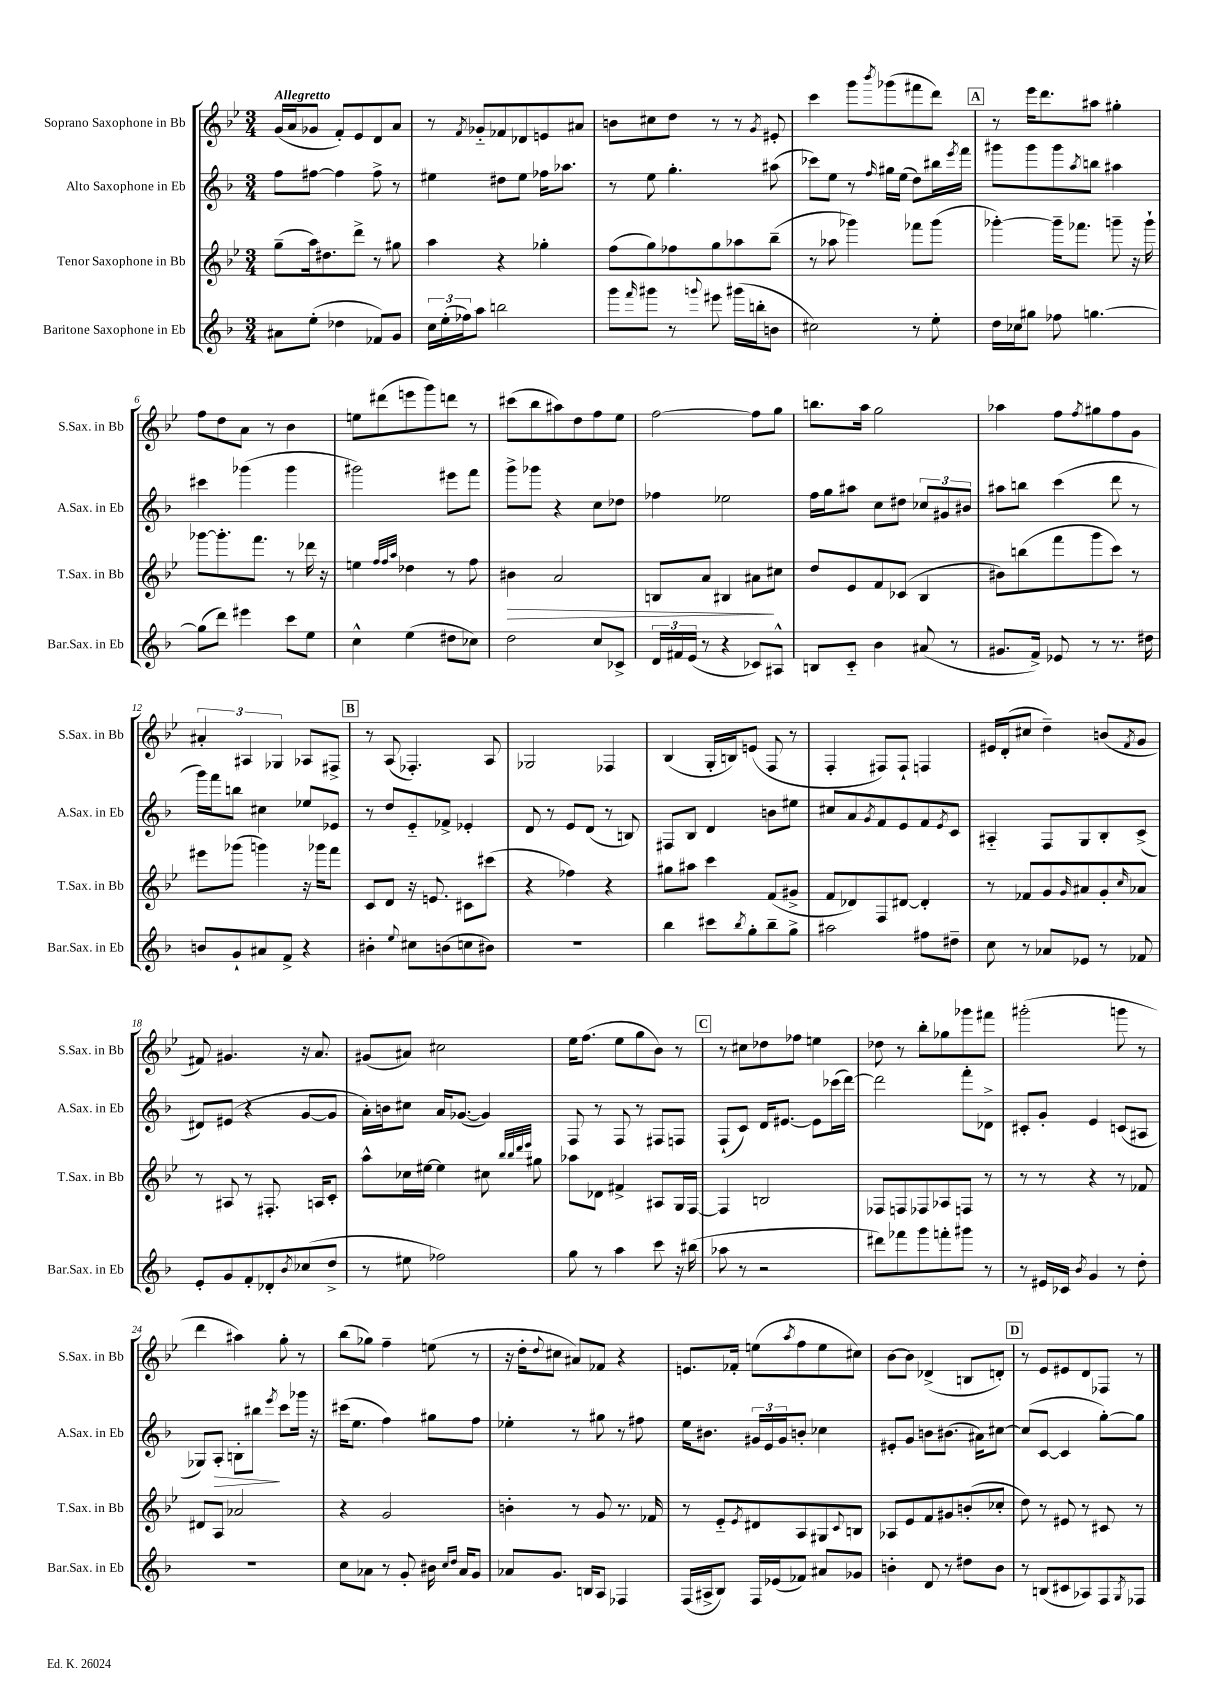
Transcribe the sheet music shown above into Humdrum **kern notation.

**kern	**kern	**dynam	**kern	**dynam	**kern
*part4	*part3	*part3	*part2	*part2	*part1
*staff4	*staff3	*staff3	*staff2	*staff2	*staff1
*I"Baritone Saxophone in Eb	*I"Tenor Saxophone in Bb	*	*I"Alto Saxophone in Eb	*	*I"Soprano Saxophone in Bb
*I'Bar.Sax. in Eb	*I'T.Sax. in Bb	*	*I'A.Sax. in Eb	*	*I'S.Sax. in Bb
*clefG2	*clefG2	*	*clefG2	*	*clefG2
*k[b-]	*k[b-e-]	*	*k[b-]	*	*k[b-e-]
*M3/4	*M3/4	*	*M3/4	*	*M3/4
=1	=1	=1	=1	=1	=1
!	!	!	!	!	!LO:TX:a:B:t=Allegretto
8a#X\L	(8gg~\L	.	8ff\L	.	(16g/LL
.	.	.	.	.	16a/J
(8ee'\J	16aa\k)	.	[8ff#X\J	.	8g-X/J
.	8.dd#X\	.	.	.	.
4dd-X\	.	.	4ff#\]	.	8f'/L)
.	8ddd^\J	.	.	.	8e-/
8f-X/L)	8r	.	8ff#^\	.	8d/
8g/J	8gg#X\	.	8r	.	8a/J
=2	=2	=2	=2	=2	=2
24cc\LL	4aa\	.	4ee#X\	.	8r
(24ee'\	.	.	.	.	.
24ff-X\J)	.	.	.	.	.
.	.	.	.	.	8qf/
8aa\J	.	.	.	.	8g-X/L
2bbn\	4r	.	8dd#X\L	.	8f-X/
.	.	.	8ee#\J	.	8d-X/
.	4gg-X'\	.	16ff-X\KL	.	8en/
.	.	.	8.aa-X\J	.	.
.	.	.	.	.	8a#X/J
=3	=3	=3	=3	=3	=3
8ggg\L	(8ff\L	.	8r	.	8bn\L
16qqfff/	.	.	.	.	.
8ggg#X\J	8gg\)	.	8ee\	.	8cc#X\
8r	8ff-X\	.	4.gg'\	.	8dd\J
8qqgggn/	.	.	.	.	.
8eee#X\	8gg\	.	.	.	8r
(16ggg#X\LL	8aa-X\	.	.	.	8r
16bbn'\J	.	.	.	.	.
.	.	.	.	.	8qg/
8bn\J	(8bb-~\J	.	(8aa#X\	.	8e#X'/
=4	=4	=4	=4	=4	=4
2cc#X\)	8r	.	8ccc-X\L)	.	4ccc\
.	8aa-X\	.	8ee\J	.	.
.	4ggg-X\)	.	8r	.	8ggg\L
.	.	.	16qqff/	.	8qbbb-/
.	.	.	16gg#X\LL	.	(8ggg-X\
.	.	.	(16ee\JJ	.	.
8r	8fff-X\L	.	8dd\L)	.	8fff#X\
8ee'\	(8ggg-\J	.	16bb#X\L	.	8ddd\J)
.	.	.	8qeee/	.	.
.	.	.	16fff\JJ	.	.
!!LO:REH:place=s1:t=A
=5	=5	=5	=5	=5	=5
16dd\LL	[4ggg-X'\)	.	8ggg#X\L	.	8r
16cc-X\J	.	.	.	.	.
8gg#X\J	.	.	8ggg#\	.	16eee-\KL
.	.	.	.	.	8.ddd\
8ff-X\	16ggg-~\KL]	.	8ggg#\	.	.
.	8.fff-X\J	.	.	.	.
.	.	.	8qaa/	.	.
[4.ggn\	.	.	8bbn\J	.	8aa#X\J
.	8gggn~\	.	4aa#X\	.	4gg#X'\
.	16r	.	.	.	.
.	16ggg`\	.	.	.	.
!!LO:LB:g=z
=6	=6	=6	=6	=6	=6
(8gg\L]	[8ggg-X\L	.	4ccc#X\	.	8ff\L
8ddd\J)	8.ggg-'\]	.	.	.	8dd\
4eee#X\	.	.	(4ggg-X\	.	8a\J
.	8.fff\J	.	.	.	.
.	.	.	.	.	8r
8ccc\L	8r	.	4ggg-\	.	4b-\
8ee\J	16ddd-X\	.	.	.	.
.	16r	.	.	.	.
=7	=7	=7	=7	=7	=7
4cc^^\	4een\	.	2ggg#X\)	.	8een\L
.	.	.	.	.	(8ddd#X\
.	32qqff/LLL	.	.	.	.
.	32qqff/	.	.	.	.
.	32qqaa/JJJ	.	.	.	.
(4ee\	4dd-X\	.	.	.	8eeen\
.	.	.	.	.	8ggg\)
8dd#X\L	8r	.	8eee#X\L	.	8dddn\J
8cc-X\J)	8ff\	.	8fff\J	.	8r
=8	=8	=8	=8	=8	=8
!	!	!LO:HP:b	!	!	!
2dd\	4b#X\	>	8ggg^\L	.	(8ccc#X\L
.	.	.	8ggg-X\J	.	8bb-\
.	2a/	.	4r	.	8aa#X\)
.	.	.	.	.	8dd\
8cc/L	.	.	8cc\L	.	8ff\
8c-X^/J	.	.	8dd-X\J	.	8ee-\J
=9	=9	=9	=9	=9	=9
24d/LL	8Bn/L	.	4ff-X\	.	[2ff\
24f#X/	.	.	.	.	.
(24e/JJ	.	.	.	.	.
8r	8a/J	.	.	.	.
4r	4B#X/	.	2ee-X\	.	.
8c-X/L)	8a#X\L	.	.	.	8ff\L]
8A#X^^/J	8cc#X\J	]	.	.	8gg\J
=10	=10	=10	=10	=10	=10
8Bn/L	8dd/L	.	16ff\LL	.	8.bbn\L
.	.	.	16gg\J	.	.
8c/J	8e-/	.	8aa#X\J	.	.
.	.	.	.	.	16aa\Jk
4b-\	8f/	.	8cc\L	.	2gg\
.	(8c-X/J	.	8dd#X\J	.	.
(8a#X/	4B-/	.	12cc-X/L	.	.
.	.	.	12g#X/	.	.
8r	.	.	.	.	.
.	.	.	12b#X/J	.	.
=11	=11	=11	=11	=11	=11
8.g#X/L	8b#X\L)	.	8aa#X\L	.	4aa-X\
.	(8bbn\	.	8bbn\J	.	.
16f^/Jk)	.	.	.	.	.
8e-X/	8fff\	.	(4ccc\	.	8ff\L
.	.	.	.	.	8qff/
8r	8ggg\	.	.	.	8gg#X\
8.r	8ccc\J)	.	8ddd\	.	8ff\
.	8r	.	8r	.	8g\J
16dd#X\	.	.	.	.	.
!!LO:LB:g=z
=12	=12	=12	=12	=12	=12
8bn/L	8eee#X\L	.	16ggg\LL)	.	6a#X'/
.	.	.	16fff\J	.	.
8g`/	(8ggg-X\J	.	8bbn\J	.	.
.	.	.	.	.	6A#X/
8a#X/	4gggn\)	.	4cc#X\	.	.
.	.	.	.	.	6G-X/
8f^/J	.	.	.	.	.
4r	16r	.	8ee-X/L	.	8A-X/L
.	16ggg-X\KL	.	.	.	.
.	8fff\J	.	8e-X/J	.	8F#X^/J
!!LO:REH:place=s1:t=B
=13	=13	=13	=13	=13	=13
4b#X'\	8c/L	.	8r	.	8r
.	8d/J	.	8dd/L	.	(8A/
8qqee/	.	.	.	.	.
8cc#X\L	16r	.	8e/	.	4.F-X'/)
.	8.en/	.	.	.	.
(8bn\	.	.	8f-X^/J	.	.
8ccn\	8c#X\L	.	4e-X'/	.	.
8b#X\J)	(8ccc#X\J	.	.	.	8A/
=14	=14	=14	=14	=14	=14
2.r	4r	.	8d/	.	2G-X/
.	.	.	8r	.	.
.	4ff-X\)	.	8e/L	.	.
.	.	.	(8d/J	.	.
.	4r	.	8r	.	4F-X/
.	.	.	8Bn/)	.	.
=15	=15	=15	=15	=15	=15
4bb-\	8gg#X\L	.	8F#X/L	.	(4B-/
.	8aa#X\J	.	8B-/J	.	.
8ccc#X\L	4ccc\	.	4d/	.	16G'/LL
.	.	.	.	.	16Bn/J)
8qbb-/	.	.	.	.	.
8gg'\	.	.	.	.	(8en/J
8bb-~\	(8f/L	.	8bn\L	.	8F/
8gg^\J	8g#X^/J	.	8ee#X\J	.	8r
=16	=16	=16	=16	=16	=16
2aa#X\	8f/L	.	8cc#X/L	.	4F'/
.	8d-X/)	.	8a/	.	.
.	.	.	8qg/	.	.
.	8F/	.	8f/	.	8F#X/L)
.	[8d#X/J	.	8e/	.	8F#`/J
8ff#X\L	4d#'/]	.	8f/	.	4Fn/
.	.	.	8qe/	.	.
8dd#X~\J	.	.	8c/J	.	.
=17	=17	=17	=17	=17	=17
8cc\	8r	.	4A#X/	.	16e#X/LL
.	.	.	.	.	(16d'/J
8r	8f-X/L	.	.	.	8cc#X/J
8a-X/L	8g/	.	8F/L	.	4dd~\)
.	16qqg/	.	.	.	.
8e-X/J	8a#X/	.	8G/	.	.
8r	8g'/	.	8B-'/	.	(8bn/L
.	16qqcc/	.	.	.	8qf/
8f-X/	8a-X/J	.	(8c^/J	.	8g/J
!!LO:LB:g=z
=18	=18	=18	=18	=18	=18
8e'/L	8r	.	8d#X/L)	.	8f#X/)
8g/	8A#X/	.	(8e#X/J	.	4.g#X/
8f'/	8r	.	4r	.	.
8d-X'/	8.F#X'/	.	.	.	.
8qb-/	.	.	.	.	.
(8cc-X/	.	.	[8g/L	.	16r
.	16An/KL	.	.	.	8.a/
8dd^/J	8c'/J	.	8g/J]	.	.
=19	=19	=19	=19	=19	=19
8r	8aa^^\L	.	16a'\LL)	.	(8g#X/L
.	.	.	16bn\J	.	.
8ee#X\	16cc-X\L	.	8cc#X\J	.	8a#X/J)
.	[16ee#X\JJ	.	.	.	.
2ff-X\)	4ee#\]	.	16a/KL	.	2cc#X\
.	.	.	([8.g-X/J	.	.
.	8cc#X\	.	4g-/])	.	.
.	32qqbb-/LLL	.	.	.	.
.	32qqbb-/	.	.	.	.
.	32qqddd/	.	.	.	.
.	32qqeee-/JJJ	.	.	.	.
.	8gg#X\	.	.	.	.
=20	=20	=20	=20	=20	=20
8gg\	8aa-X\L	.	8F/	.	16ee-\KL
.	.	.	.	.	(8.ff\J
8r	8d-X\J	.	8r	.	.
4aa\	4f#X^/	.	8F/	.	8ee-\L
.	.	.	8r	.	8gg\
8ccc\	8A#X/L	.	8F#X/L	.	8b-\J)
16r	16G/L	.	8Fn/J	.	8r
(16bb#X\	[16F/JJ	.	.	.	.
!!LO:REH:place=s1:t=C
=21	=21	=21	=21	=21	=21
8aa-X\	4F/]	.	(8F`/L	.	8r
8r	.	.	8c/J)	.	8cc#X\L
2r	2Bn/	.	16d/KL	.	8dd-X\
.	.	.	[8.e#X/J	.	.
.	.	.	.	.	8ff-X\J
.	.	.	8e#\L]	.	4een\
.	.	.	(16ccc-X\L	.	.
.	.	.	[16ddd\JJ)	.	.
=22	=22	=22	=22	=22	=22
8ddd#X\L)	8F-X/L	.	2ddd\]	.	8dd-X\
8fff-X\	8Fn/	.	.	.	8r
8ggg\	8F-X/	.	.	.	8bb-'\L
8fffn'\	8A-X/	.	.	.	8gg-X\
8ggg#X\J	8Fn/J	.	8fff'\L	.	8ggg-X\
8r	8r	.	8d-X^\J	.	8fff#X\J
=23	=23	=23	=23	=23	=23
8r	8r	.	8c#X'/L	.	(2ggg#X'\
16e#X/LL	8r	.	8g'/J	.	.
16c-X/JJ	.	.	.	.	.
8qb-/	.	.	.	.	.
4g/	4r	.	4e/	.	.
8r	8r	.	(8cn/L	.	8gggn\
8dd'\	8f-X/	.	8A#X/J	.	8r
!!LO:LB:g=z
=24	=24	=24	=24	=24	=24
2.r	8d#X/L	.	8G-X/L)	.	4ddd\
!	!	!	!	!LO:HP:b	!
.	8A/J	.	8A'/J	>	.
.	2a-X/	.	8Bn'\L	.	4aa#X\)
.	.	.	8bb#X\J	.	.
.	.	.	8qeee/	.	.
.	.	.	8ccc\L	]	8gg'\
.	.	.	16ggg-X\Jk	.	8r
.	.	.	16r	.	.
=25	=25	=25	=25	=25	=25
8cc\L	4r	.	(16ccc#X\KL	.	(8bb-\L
.	.	.	8.ee\J	.	.
8a-X\J	.	.	.	.	8gg-X\J)
8r	2g/	.	4ff\)	.	4ff~\
8g'/	.	.	.	.	.
16b#X\	.	.	8gg#X\L	.	(8een\
16qqcc/LL	.	.	.	.	.
16qqdd/JJ	.	.	.	.	.
16a-/KL	.	.	.	.	.
8g/J	.	.	8ff\J	.	8r
=26	=26	=26	=26	=26	=26
8a-X/L	4bn'\	.	4ee-X'\	.	16r
.	.	.	.	.	16dd'\KL
.	.	.	.	.	8qqdd/
8.g/J	.	.	.	.	8cc#X\J
.	8r	.	8r	.	8a#X/L)
16Bn/KL	.	.	.	.	.
8A/J	8g/	.	8gg#X\	.	8f-X/J
4F-X/	8.r	.	8r	.	4r
.	.	.	8ff#X\	.	.
.	16f-X/	.	.	.	.
=27	=27	=27	=27	=27	=27
(16F/LL	8r	.	16ee\KL	.	8.en/L
16A#X^/J	.	.	8.b#X\J	.	.
8B-/J)	8e-/L	.	.	.	.
.	.	.	.	.	16f-X'/Jk
.	8qe-/	.	.	.	.
16F/LL	8d#X/	.	24g#X/LL	.	(8een\L
.	.	.	24e/	.	.
(16e-X/J	.	.	.	.	.
.	.	.	24g#/J	.	.
.	.	.	.	.	8qaa/
8f-X/J)	8A/	.	8bn'/J	.	8ff\
8a#X/L	8G#X/	.	4cc-X\	.	8ee\
.	8qqc/	.	.	.	.
8g-X/J	8Bn/J	.	.	.	8cc#X\J)
=28	=28	=28	=28	=28	=28
4bn'\	8A-X/L	.	8e#X'/L	.	[8b-\L
.	8e-/	.	8g/J	.	8b-\J]
8d/	8f/	.	8bn\L	.	(4d-X^/
8r	8g#X/	.	(8.b#X\J	.	.
8dd#X\L	(8bn'/	.	.	.	8Bn/L
.	.	.	16a#X\KL)	.	.
8b\J	8cc-X'/J	.	[8cc#X\J	.	8dn'/J)
!!LO:REH:place=s1:t=D
=29	=29	=29	=29	=29	=29
8r	8dd\)	.	(8cc#/L]	.	8r
(8Bn/L	8r	.	[8c/J	.	8e-/L
8c#X/	8e#X/	.	4c/]	.	8e#X/
8A-X/)	8r	.	.	.	8d/
8F/	8c#X/	.	[8gg'\L)	.	8F-X/J
8qG/	.	.	.	.	.
8F-X/J	8r	.	8gg\J]	.	8r
==	==	==	==	==	==
*-	*-	*-	*-	*-	*-
